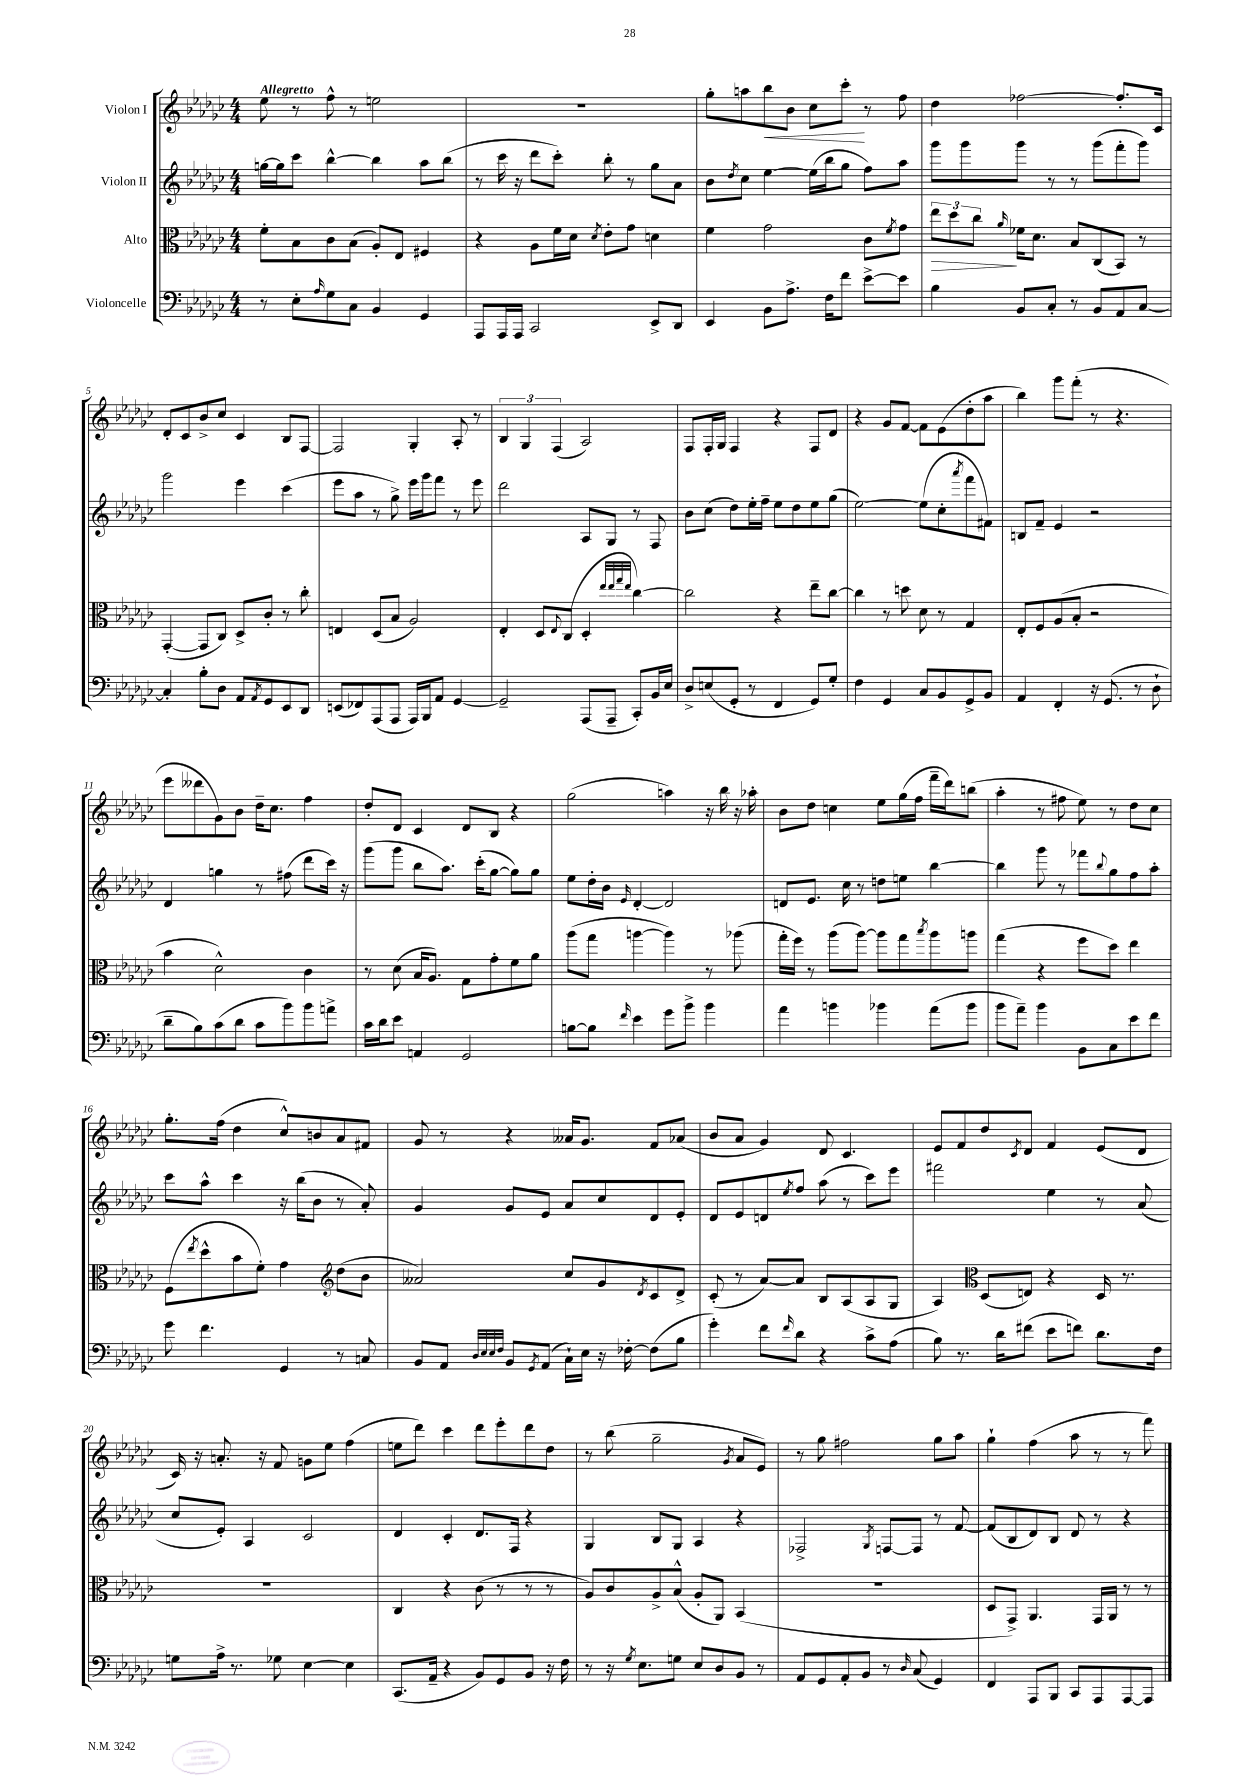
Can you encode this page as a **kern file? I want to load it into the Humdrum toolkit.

**kern	**kern	**kern	**kern
*staff4	*staff3	*staff2	*staff1
*clefF4	*clefC3	*clefG2	*clefG2
*k[b-e-a-d-g-c-]	*k[b-e-a-d-g-c-]	*k[b-e-a-d-g-c-]	*k[b-e-a-d-g-c-]
*M4/4	*M4/4	*M4/4	*M4/4
8r	8f'\L	[16gg\LL	8ee-\
.	.	16gg\]J	.
8E-'\L	8B-\	8ccc-\J	8r
16qqA-/	.	.	.
8G-\	8c-\	[4bb-^^\	8ff^^\
8C-\J	(8B-\J	.	8r
4BB-/	8A-'/L)	4bb-\]	2ee\
.	8E-/J	.	.
4GG-/	4F#/	8aa-\L	.
.	.	(8bb-\J	.
=	=	=	=
8AAA-/L	4r	8r	1r
16AAA-/L	.	16ccc-\	.
16AAA-/JJ	.	16r	.
2CC-/	8A-\L	8ddd-\L	.
.	16f\L	8ccc-'\J)	.
.	16d-\JJ	.	.
.	8qd-/	.	.
.	8e-'\L	8bb-'\	.
.	8g-\J	8r	.
8EE-^/L	4d\	8gg-\L	.
8DD-/J	.	8a-\J	.
=	=	=	=
4EE-/	4f\	8b-\L	8gg-'\L
.	.	8qdd-/	.
.	.	8cc-\J	8aa\
8BB-\L	2g-\	[4ee-\	8bb-\
8.A-^\J	.	.	8b-\J
.	.	(16ee-\]LL	8cc-\L
16F\LK	.	16bb-\J	.
8f\J	.	8gg-\J	8ccc-'\J
[8e-^\L	8c-\L	8ff\L)	8r
.	8qf/	.	.
8e-\]J	8g-\J	8aa-\J	8ff\
=	=	=	=
4B-\	12ee-\L	8ggg-\L	4dd-\
.	12dd-\	.	.
.	.	8ggg-\	.
.	12cc-\J	.	.
.	16qqa-/	.	.
8BB-/L	16f-\LK	8ggg-\J	[2ff-\
.	8.d-\J	.	.
8C-'/J	.	8r	.
8r	8B-/L	8r	.
8BB-/L	(8C-/	(8ggg-\L	.
8AA-/	8BB-/J)	8fff'\	8.ff-'/]L
[8C-/J	8r	8ggg-\J)	.
.	.	.	16c-/Jk
=	=	=	=
4C-'/]	([4GG-'/	2ggg-\	8d-'/L
.	.	.	8c-/
8B-'\L	8GG-/]L	.	8b-^/
8D-\J	8C-/J)	.	8cc-/J
8AA-/L	8D-^/L	4eee-\	4c-/
8qAA-/	.	.	.
8GG-/	8c-'/J	.	.
8EE-/	8r	(4ccc-\	8B-/L
8DD-/J	8cc-'\	.	[8F/J
=	=	=	=
(8EE/L	4E/	8eee-\L	2F/]
8FF-/)	.	8aa-\J	.
(8AAA-/	(8D-/L	8r	.
8AAA-/J	8B-/J	8gg-^\)	.
16AAA-/LL)	2A-/)	16eee-\LL	4G-'/
16BBB-/J	.	16ggg-\J	.
8AA-/J	.	8fff\J	.
[4GG-/	.	8r	8A-'/
.	.	8eee-\	8r
=	=	=	=
2GG-~/]	4E-'/	2ddd-\	6B-/
.	.	.	6G-/
.	8D-/L	.	.
.	.	.	(6F/
.	8qqE-/	.	.
.	(8C-/J	.	.
(8AAA-/L	4D-'/	8A-/L	2A-/)
8AAA-~/J	.	8G-/J	.
.	32qqee-/LLL	.	.
.	32qqee-/	.	.
.	32qqgg-/	.	.
.	32qqee-/JJJ	.	.
8CC-'/L)	[4cc-\)	8r	.
16BB-/L	.	8F/	.
16E-/JJ	.	.	.
=	=	=	=
8D-^/L	2cc-\]	8b-\L	8F/L
(8E/	.	(8cc-\J	16F'/L
.	.	.	16G-/JJ
8GG-'/J	.	8dd-\L)	4F/
8r	.	16ee-'\L	.
.	.	16ff~\JJ	.
4FF/	4r	8ee-\L	4r
.	.	8dd-\	.
8GG-/L)	8ee-~\L	8ee-\	8F/L
8G-'/J	[8cc-\J	(8gg-\J	8d-/J
=	=	=	=
4F\	4cc-\]	[2ee-\)	4r
4GG-/	8r	.	8g-/L
.	8dd\	.	[8f/J
8C-/L	8d-\	(8ee-\]L	8f\]L
8BB-/	8r	8cc-'\	(8e-\
.	.	8qaaa-/	.
8GG-^/	4G-/	8fff\	8dd-'\
8BB-/J	.	8f#\J)	8aa-\J
=	=	=	=
4AA-/	8E-'/L	8B/L	4bb-\)
.	8F/	8f~/J	.
4FF'/	(8A-/	4e-/	8ggg-\L
.	8B-'/J	.	(8fff'\J
16r	2r	2r	8r
(8.GG-/	.	.	.
.	.	.	4.r
8r	.	.	.
8D-`\	.	.	.
=	=	=	=
8d-~\L	4b-\	4d-/	8eee-\L
8B-\)	.	.	8ddd--\
(8c-\	2d-^^\)	4gg\	8g-\)
8d-\J	.	.	8b-\J
8c-\L	.	8r	16dd-~\LK
.	.	.	8.cc-\J
8b-\)	.	(8ff#\	.
8b-\	4c-\	8ddd-\L	4ff\
8a^\J	.	16ccc-\Jk)	.
.	.	16r	.
=	=	=	=
16c-\LL	8r	(8ggg-\L	8dd-'/L
16d-\J	.	.	.
8e-\J	(8d-\	8ggg-\J	8d-/J
4AA/	16B-/LK	8bb-\L	4c-/
.	8.A-/J)	.	.
.	.	8.aa-\J)	.
2GG-/	8G-\L	.	8d-/L
.	.	(16ccc-'\LK	.
.	8g-'\	[8gg-\J	8B-/J
.	8f\	8gg-\]L)	4r
.	8a-\J	8gg-\J	.
=	=	=	=
[8B\L	(8aa-\L	8ee-\L	(2gg-\
8B\]J	8gg-\J	16dd-'\L	.
.	.	16b-\JJ	.
16qqf/	.	16qqe-/	.
4e-\	[4aa\	[4d-'/	.
8g-\L	4aa\])	2d-/]	4aa\)
8b-^\J	.	.	.
4b-\	8r	.	16r
.	.	.	16bb-\
.	(8aa-\	.	16r
.	.	.	16aa-'\
=	=	=	=
4a-\	16gg-'\LL	8d/L	8b-\L
.	16ff\JJ)	.	.
.	8r	8.e-/J	8dd-\J
4b\	(8aa-\L	.	4cc\
.	.	16cc-\	.
.	[8aa-\J)	8r	.
4b-\	8aa-\]L	8dd\L	8ee-\L
.	8gg-\	8ee\J	(16gg-\L
.	.	.	16ff\JJ
.	8qbb-/	.	.
(8a-\L	8aa-\	[4bb-\	16fff~\LL
.	.	.	16ddd-\J)
8b-\J	8aa\J	.	(8bb\J
=	=	=	=
8b-\L	(4gg-\	4bb-\]	4aa-'\
8a-~\J)	.	.	.
4b-\	4r	8ggg-\	8r
.	.	8r	8ff#\
8BB-\L	8ff\L	8fff-\L	8ee-\)
.	.	8qqbb-/	.
8C-\	8dd-\J)	8gg-\	8r
8e-\	4ee-\	8ff\	8dd-\L
8f\J	.	8aa-'\J	8cc-\J
=	=	=	=
8g-\	(8F\L	8ccc-\L	8.gg-'\L
.	8qee-/	.	.
4.f\	8dd-^^\	8aa-^^\J	.
.	.	.	(16ff\Jk
.	8b-\	4ccc-\	4dd-\
.	8f'\J)	.	.
4GG-/	4g-\	16r	8cc-^^/L)
.	.	(16bb-\LK	.
.	.	8b-\J	8b/
*	*clefG2	*	*
8r	(8dd-\L	8r	8a-/
8C/	8b-\J	8a-'/)	8f#/J
=	=	=	=
8BB-/L	2a--/)	4g-/	8g-/
8AA-/J	.	.	8r
32qqD-/LLL	.	.	.
32qqE-/	.	.	.
32qqE-/	.	.	.
32qqF/JJJ	.	.	.
8BB-/L	.	8g-/L	4r
8qGG-/	.	.	.
(8AA-/J	.	8e-/J	.
16C-`\LL)	8cc-/L	8a-/L	16a--/LK
16E-\JJ	.	.	8.g-/J
16r	8g-/	8cc-/	.
[16F-'\	.	.	.
.	8qd-/	.	.
(8F-\]L	8c-/	8d-/	8f/L
8B-\J	8d-^/J	8e-'/J	(8a-/J
=	=	=	=
4g-'\)	(8c-'/	8d-/L	8b-/L
.	8r	8e-/	8a-/J
8f\L	[8a-/L)	8d/	4g-/)
16qqf/	.	8qee-/	.
8d-\J	8a-/]J	8ff/J	.
4r	8B-/L	(8aa-\	8d-/
.	(8A-/	8r	4.c-/
8c-^\L	8A-/	8ccc-\L)	.
(8A-\J	8G-/J	8eee-\J	.
=	=	=	=
8B-\)	4A-/)	2fff#\	8e-/L
8.r	.	.	8f/
*	*clefC3	*	*
.	(8D-/L	.	8dd-/
16d-\LK	.	.	.
.	.	.	8qc-/
(8f#\J	8E/J)	.	8d-/J
8e-\L	4r	4ee-\	4f/
8f\J)	.	.	.
8.d-\L	16D-/	8r	(8e-/L
.	8.r	.	.
.	.	(8a-/	8d-/J
16F\Jk	.	.	.
=	=	=	=
8G\L	1r	8cc-/L	16c-/)
.	.	.	16r
16A-^\Jk	.	8e-'/J)	8.a'/
8.r	.	.	.
.	.	4A-/	.
.	.	.	16r
8G-\	.	.	8f/
[4E-\	.	2c-/	8g\L
.	.	.	8ee-\J
4E-\]	.	.	(4ff\
=	=	=	=
(8.CC-/L	4C-/	4d-/	8ee\L
.	.	.	8ddd-\J)
16AA-~/Jk	.	.	.
4r	4r	4c-'/	4ccc-\
8BB-/L)	(8c-\	8.d-/L	8ddd-\L
8GG-/	8r	.	8eee-'\
.	.	16F/Jk	.
8BB-/J	8r	4r	8ddd-\
16r	8r	.	8dd-\J
16F\	.	.	.
=	=	=	=
8r	8A-/L)	4G-/	8r
16r	8c-/	.	(8bb-\
8qG-/	.	.	.
8.E-\L	.	.	.
.	8A-^/	8B-/L	2gg-~\
8G\J	(8B-^^/J	8G-/J	.
8E-/L	8A-'/L	4A-/	.
8D-/	8AA-/J)	.	.
.	.	.	8qg-/
8BB-/J	(4BB-/	4r	8a-/L
8r	.	.	8e-/J)
=	=	=	=
8AA-/L	1r	2F-^/	8r
8GG-/	.	.	8gg-\
8AA-'/	.	.	2ff#\
8BB-/J	.	.	.
.	.	8qG-/	.
8r	.	[8F/L	.
16qqD-/	.	.	.
(8C-/	.	8F/]J	.
4GG-/)	.	8r	8gg-\L
.	.	[8f/	8aa-\J
=	=	=	=
4FF/	8D-/L	(8f/]L	4gg-`\
.	8GG-^/J)	8B-/	.
8AAA-/L	4.AA-/	8d-/)	(4ff\
8BBB-/J	.	8B-/J	.
8CC-/L	.	8d-/	8aa-\
8AAA-/	16GG-/LL	8r	8r
.	16AA-/JJ	.	.
[8AAA-/	8r	4r	8r
8AAA-/]J	8r	.	8fff\)
==	==	==	==
*-	*-	*-	*-
